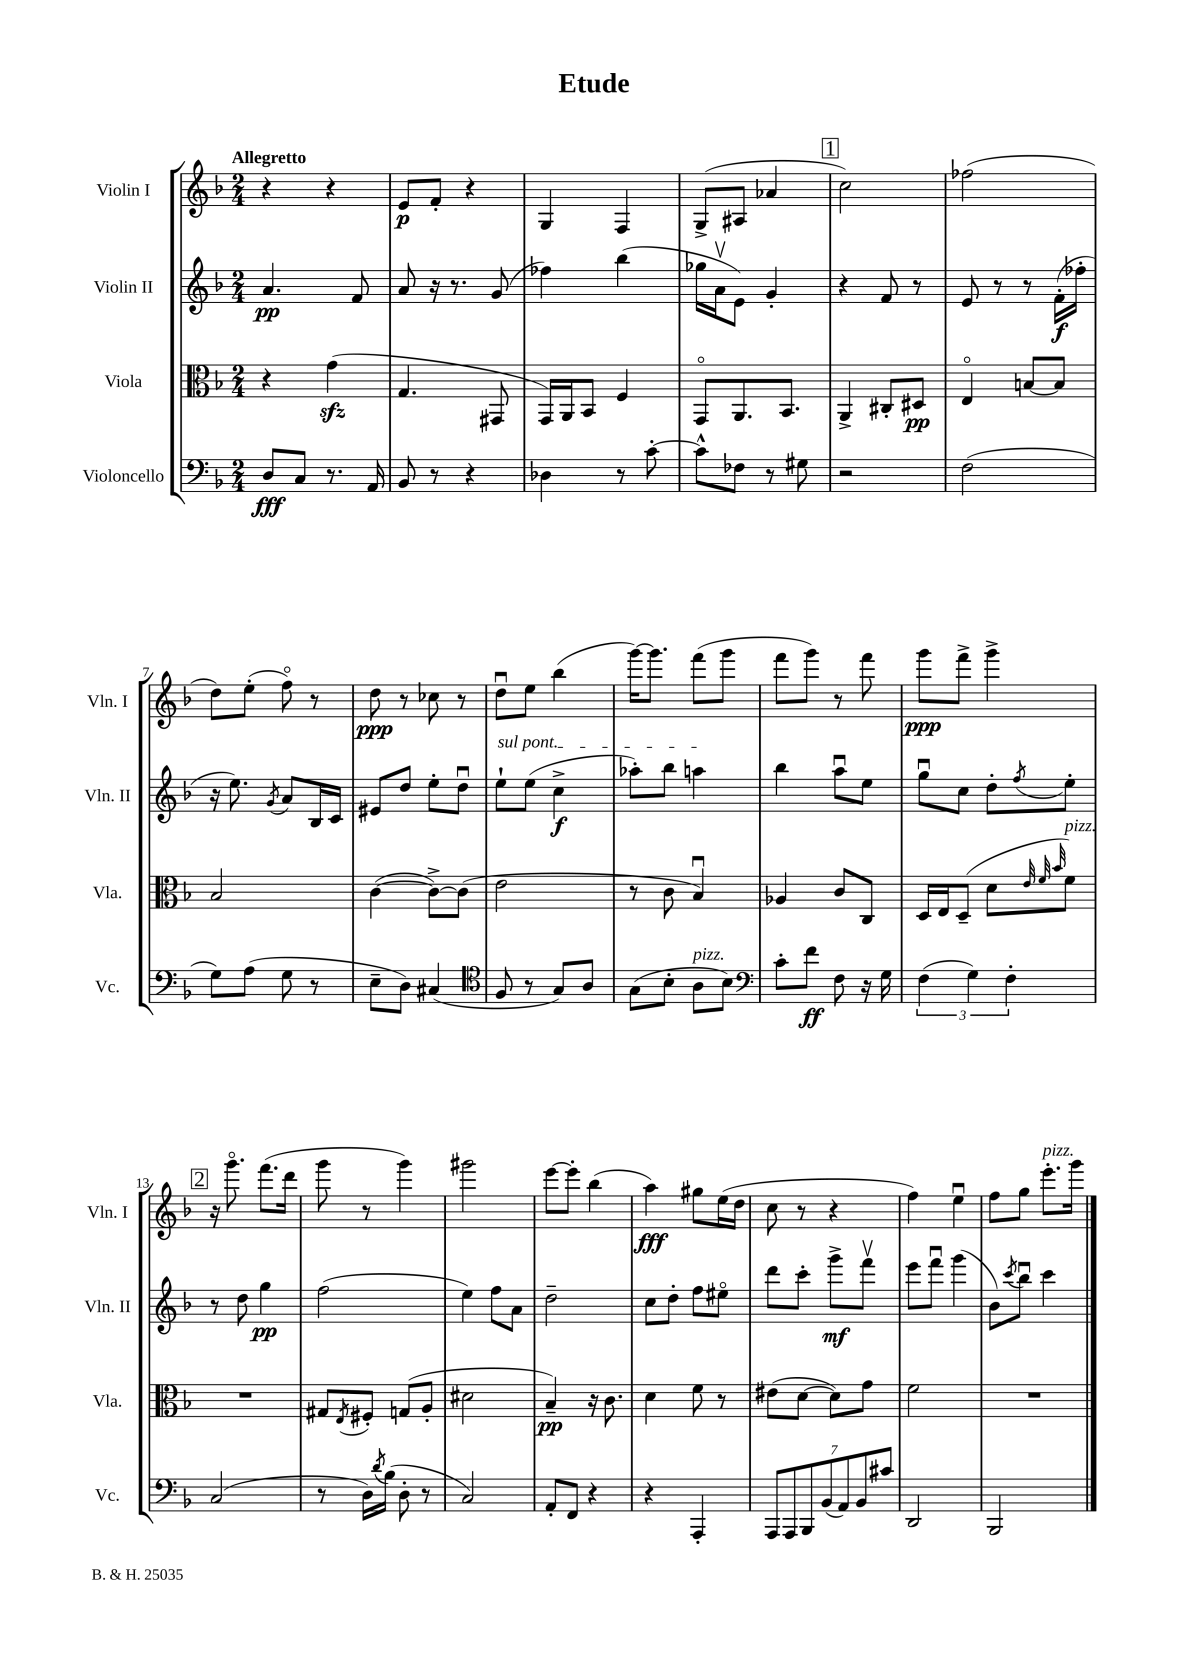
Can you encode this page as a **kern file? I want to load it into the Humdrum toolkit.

**kern	**dynam	**kern	**dynam	**kern	**dynam	**kern	**dynam
*part4	*part4	*part3	*part3	*part2	*part2	*part1	*part1
*staff4	*staff4	*staff3	*staff3	*staff2	*staff2	*staff1	*staff1
*I"Violoncello	*	*I"Viola	*	*I"Violin II	*	*I"Violin I	*
*I'Vc.	*	*I'Vla.	*	*I'Vln. II	*	*I'Vln. I	*
*clefF4	*	*clefC3	*	*clefG2	*	*clefG2	*
*k[b-]	*	*k[b-]	*	*k[b-]	*	*k[b-]	*
*M2/4	*	*M2/4	*	*M2/4	*	*M2/4	*
=1	=1	=1	=1	=1	=1	=1	=1
!	!	!	!	!	!	!LO:TX:a:B:t=Allegretto	!
8D/L	fff	4r	.	4.a/	pp	4r	.
8C/J	.	.	.	.	.	.	.
8.r	.	(4gzz\	.	.	.	4r	.
.	.	.	.	8f/	.	.	.
16AA/	.	.	.	.	.	.	.
=2	=2	=2	=2	=2	=2	=2	=2
8BB-/	.	4.G/	.	8a/	.	8e/L	p
8r	.	.	.	16r	.	8f'/J	.
.	.	.	.	8.r	.	.	.
4r	.	.	.	.	.	4r	.
.	.	8GG#X/	.	(8g/	.	.	.
=3	=3	=3	=3	=3	=3	=3	=3
4D-X\	.	16GG/LL)	.	4ff-X\)	.	4G/	.
.	.	16AA/J	.	.	.	.	.
.	.	8BB-/J	.	.	.	.	.
8r	.	4F/	.	(4bb-\	.	4F/	.
[8c'\	.	.	.	.	.	.	.
=4	=4	=4	=4	=4	=4	=4	=4
8c^^\L]	.	8GG/L	.	16gg-X\LL	.	(8G^/L	.
.	.	.	.	16av\J	.	.	.
8F-X\J	.	8.AA/	.	8e\J)	.	8A#X/J	.
8r	.	.	.	4g'/	.	4a-X/	.
.	.	8.BB-/J	.	.	.	.	.
8G#X\	.	.	.	.	.	.	.
!!LO:REH:place=s1:t=1
=5	=5	=5	=5	=5	=5	=5	=5
2r	.	4AA^/	.	4r	.	2cc\)	.
.	.	8C#X'/L	.	8f/	.	.	.
.	.	8D#X/J	pp	8r	.	.	.
=6	=6	=6	=6	=6	=6	=6	=6
(2F\	.	4E/	.	8e/	.	(2ff-X\	.
.	.	.	.	8r	.	.	.
.	.	[8Bn/L	.	8r	.	.	.
.	.	8B/J]	.	(16f'\LL	f	.	.
.	.	.	.	16ff-X'\JJ	.	.	.
!!LO:LB:g=z
=7	=7	=7	=7	=7	=7	=7	=7
8G\L)	.	2B-/	.	16r	.	8dd\L)	.
.	.	.	.	8.ee\)	.	.	.
(8A\J	.	.	.	.	.	(8ee'\J	.
.	.	.	.	8qg/	.	.	.
8G\	.	.	.	8a/L	.	8ff\)	.
8r	.	.	.	16B-/L	.	8r	.
.	.	.	.	16c/JJ	.	.	.
=8	=8	=8	=8	=8	=8	=8	=8
8E~\L	.	([4c\	.	8e#X/L	.	8dd\	ppp
8D\J)	.	.	.	8dd/J	.	8r	.
(4C#X/	.	8c^\L_)	.	8ee'\L	.	8cc-X\	.
.	.	(8c\J]	.	8ddu\J	.	8r	.
=9	=9	=9	=9	=9	=9	=9	=9
*clefC4	*	*	*	*	*	*	*
!	!	!	!	!LO:TX:a:i:t=sul pont.	!	!	!
8F/	.	2e\	.	8ee`\L	.	8ddu\L	.
8r	.	.	.	(8ee\J	.	8ee\J	.
8G/L)	.	.	.	4cc^\	f	(4bb-\	.
8A/J	.	.	.	.	.	.	.
=10	=10	=10	=10	=10	=10	=10	=10
(8G\L	.	8r	.	8aa-X'\L)	.	[16ggg\KL)	.
.	.	.	.	.	.	8.ggg\J]	.
8B-'\J	.	8c\	.	8bb-\J	.	.	.
!LO:TX:a:i:t=pizz.	!	!	!	!	!	!	!
8A\L	.	4B-u/)	.	4aan\	.	(8fff\L	.
8B-\J)	.	.	.	.	.	8ggg\J	.
=11	=11	=11	=11	=11	=11	=11	=11
*clefF4	*	*	*	*	*	*	*
8c'\L	.	4A-X/	.	4bb-\	.	8fff\L	.
8f\J	ff	.	.	.	.	8ggg\J)	.
8F\	.	8c/L	.	8aau\L	.	8r	.
16r	.	8C/J	.	8ee\J	.	8fff\	.
16G\	.	.	.	.	.	.	.
=12	=12	=12	=12	=12	=12	=12	=12
(6F\	.	16D/LL	.	8ggu\L	.	8ggg\L	ppp
.	.	16E/J	.	.	.	.	.
.	.	(8D~/J	.	8cc\J	.	8fff^\J	.
6G\)	.	.	.	.	.	.	.
.	.	8d\L	.	8dd'\L	.	4ggg^\	.
6F'\	.	.	.	.	.	.	.
.	.	32qqe/	.	.	.	.	.
.	.	32qqf/	.	.	.	.	.
.	.	32qqb-/	.	8qff/	.	.	.
!	!	!LO:TX:a:i:t=pizz.	!	!	!	!	!
.	.	8f\J)	.	8ee'\J	.	.	.
!!LO:LB:g=z
!!LO:REH:place=s1:t=2
=13	=13	=13	=13	=13	=13	=13	=13
(2C/	.	2r	.	8r	.	16r	.
.	.	.	.	.	.	8.ggg\	.
.	.	.	.	8dd\	.	.	.
.	.	.	.	4gg\	pp	(8.fff\L	.
.	.	.	.	.	.	16ddd\Jk	.
=14	=14	=14	=14	=14	=14	=14	=14
8r	.	8G#X/L	.	(2ff\	.	8ggg\	.
.	.	8qE/	.	.	.	.	.
16D\LL)	.	8F#X'/J	.	.	.	8r	.
8qd/	.	.	.	.	.	.	.
(16B-\JJ	.	.	.	.	.	.	.
8D'\	.	(8Gn/L	.	.	.	4ggg\)	.
8r	.	8A'/J	.	.	.	.	.
=15	=15	=15	=15	=15	=15	=15	=15
2C/)	.	2d#X\	.	4ee\)	.	2ggg#X\	.
.	.	.	.	8ff\L	.	.	.
.	.	.	.	8a\J	.	.	.
=16	=16	=16	=16	=16	=16	=16	=16
8AA'/L	.	4B-~/)	pp	2dd~\	.	[8eee\L	.
8FF/J	.	.	.	.	.	8eee'\J]	.
4r	.	16r	.	.	.	(4bb-\	.
.	.	8.c\	.	.	.	.	.
=17	=17	=17	=17	=17	=17	=17	=17
4r	.	4d\	.	8cc\L	.	4aa\)	fff
.	.	.	.	8dd'\J	.	.	.
4AAA'/	.	8f\	.	8ff\L	.	8gg#X\L	.
.	.	8r	.	8ee#X\J	.	(16ee\L	.
.	.	.	.	.	.	16dd\JJ	.
=18	=18	=18	=18	=18	=18	=18	=18
14AAA/L	.	(8e#X\L	.	8ddd\L	.	8cc\	.
14AAA/	.	.	.	.	.	.	.
.	.	[8d\J	.	8ccc'\J	.	8r	.
14BBB-/	.	.	.	.	.	.	.
(14BB-/	.	.	.	.	.	.	.
.	.	8d\L])	.	8ggg^\L	mf	4r	.
14AA/)	.	.	.	.	.	.	.
14BB-/	.	.	.	.	.	.	.
.	.	8g\J	.	8fffv\J	.	.	.
14c#X/J	.	.	.	.	.	.	.
=19	=19	=19	=19	=19	=19	=19	=19
2DD/	.	2f\	.	8eee\L	.	4ff\)	.
.	.	.	.	8fffu\J	.	.	.
.	.	.	.	(4ggg\	.	4eeu\	.
=20	=20	=20	=20	=20	=20	=20	=20
2BBB-/	.	2r	.	8b-\L)	.	8ff\L	.
.	.	.	.	8qccc/	.	.	.
.	.	.	.	8bb-u\J	.	8gg\J	.
!	!	!	!	!	!	!LO:TX:a:i:t=pizz.	!
.	.	.	.	4ccc\	.	8.eee'\L	.
.	.	.	.	.	.	16ggg\Jk	.
==	==	==	==	==	==	==	==
*-	*-	*-	*-	*-	*-	*-	*-
